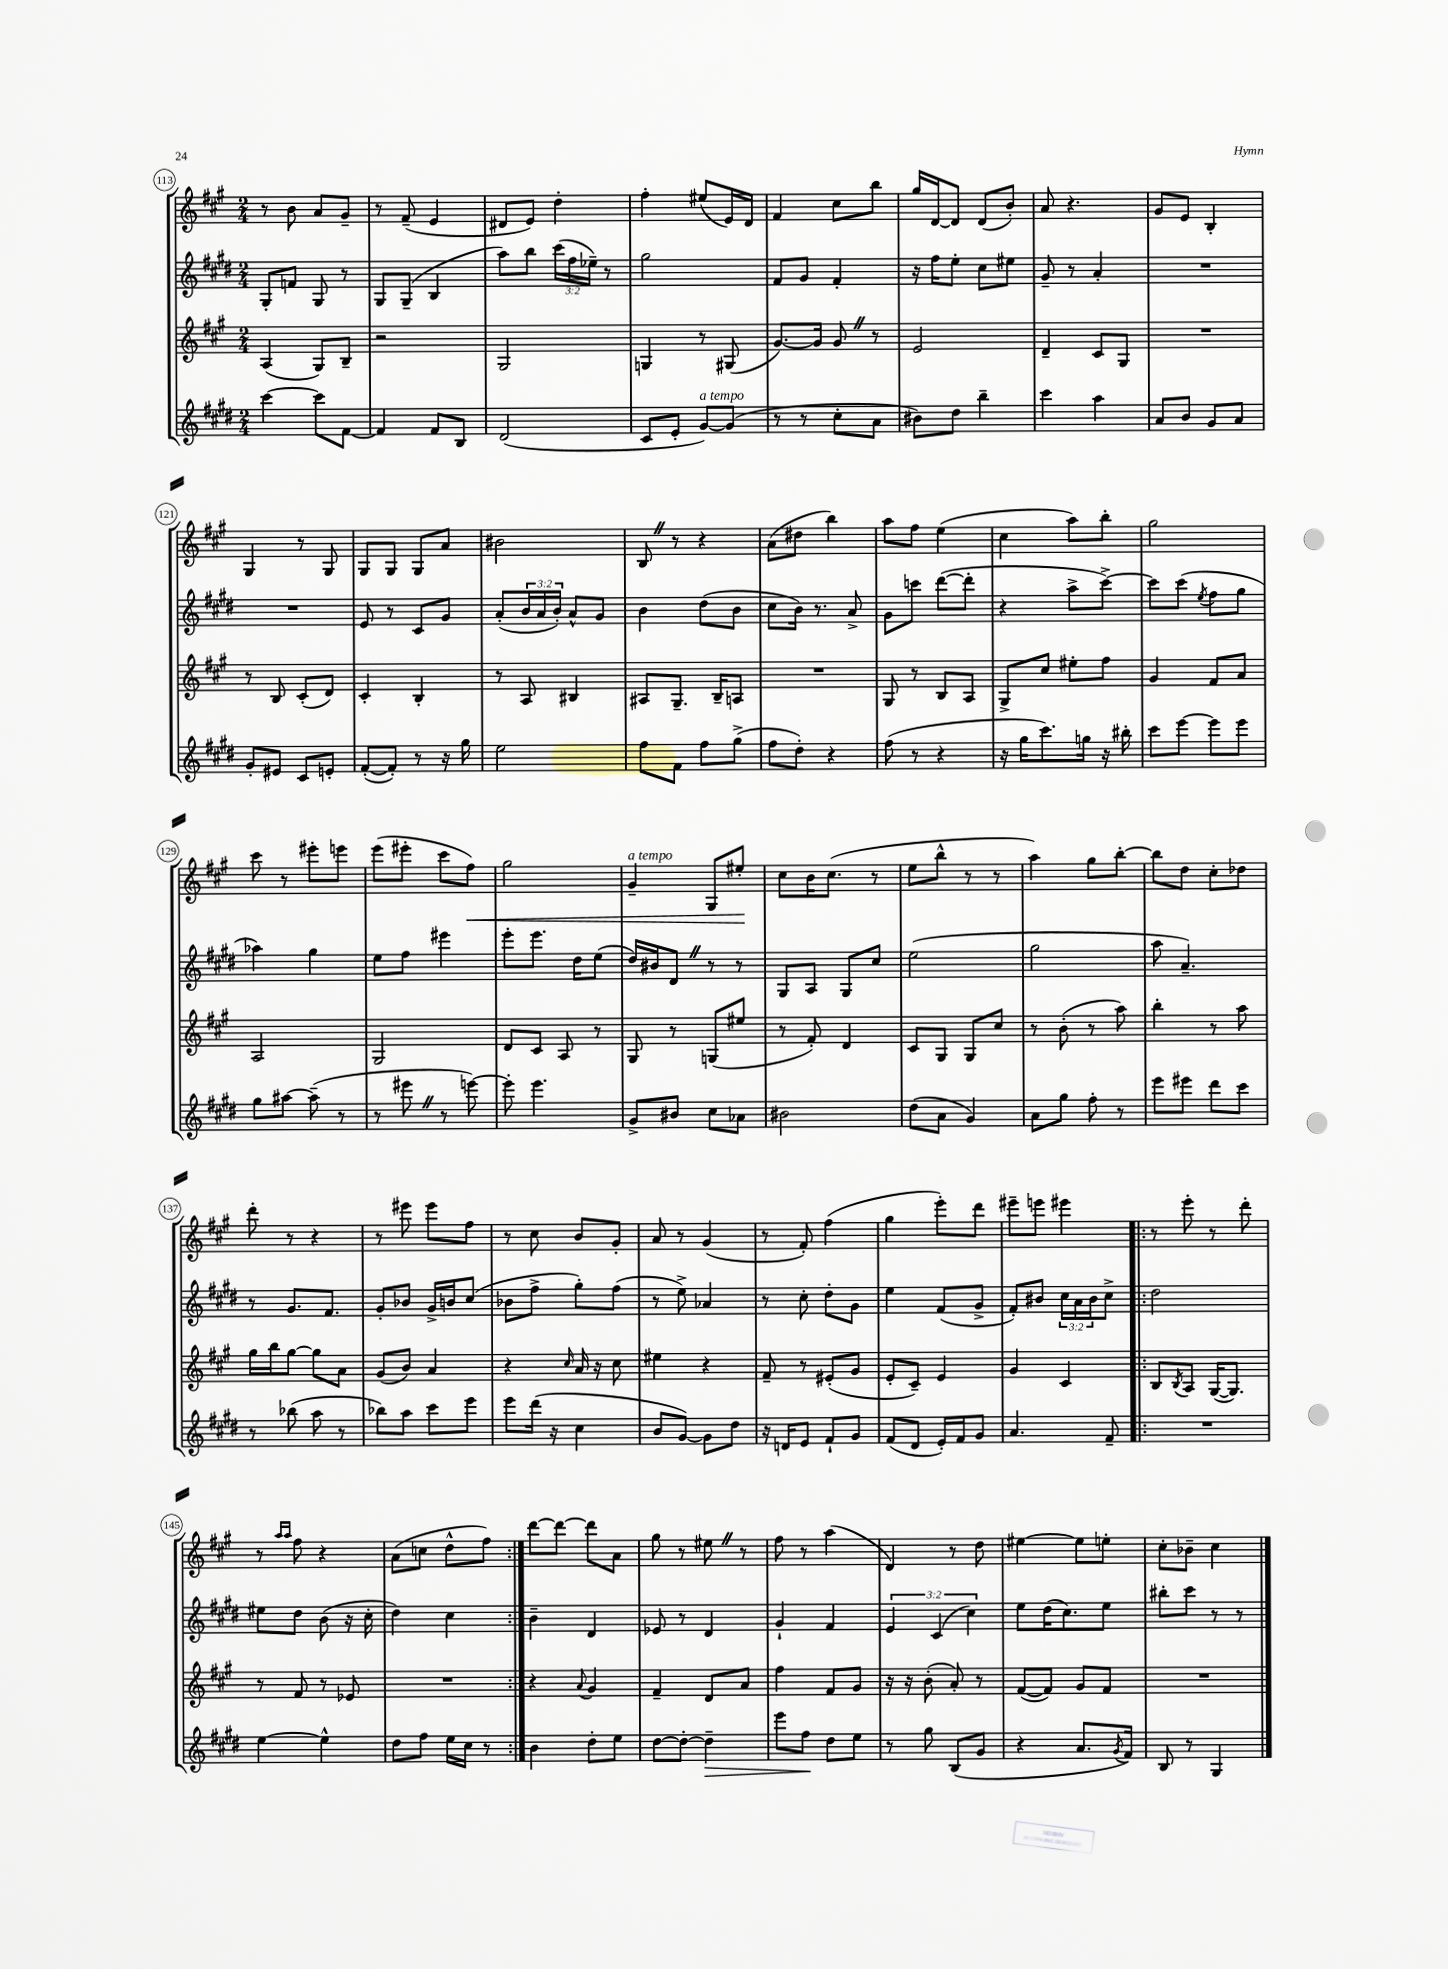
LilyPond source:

<<
\new StaffGroup <<
\new Staff = "s0" {
    \clef treble \key a \major \numericTimeSignature \time 2/4
    r8 b'8 a'8 gis'8-- |
    r8 fis'8--( e'4 |
    dis'8 e'8) d''4-. |
    fis''4-. eis''8( e'16) d'16 |
    fis'4 cis''8 b''8 |
    gis''16 d'16~ d'8 d'8( b'8-.) |
    a'8 r4. |
    gis'8 e'8 b4-. |
    gis4 r8 gis8 |
    gis8 gis8 gis8 a'8 |
    bis'2 |
    b8 \once \override BreathingSign.text = \markup { \musicglyph "scripts.caesura.straight" } \breathe r8 r4 |
    a'8( dis''8 b''4) |
    a''8 fis''8 e''4( |
    cis''4 a''8) b''8-. |
    gis''2 |
    cis'''8 r8 eis'''8-. e'''8 |
    e'''8( eis'''8-. cis'''8 fis''8\<) |
    gis''2 |
    gis'4--^\markup { \italic "a tempo" } gis8 eis''8-.\! |
    cis''8 b'16 cis''8.( r8 |
    e''8 b''8-^ r8 r8 |
    a''4) gis''8 b''8~-. |
    b''8 d''8 cis''8-. des''8 |
    d'''8-. r8 r4 |
    r8 eis'''8 eis'''8 fis''8 |
    r8 cis''8 b'8 gis'8-. |
    a'8 r8 gis'4( |
    r8 fis'8-.) fis''4( |
    gis''4 e'''8-.) d'''8 |
    eis'''8-- e'''8 eis'''4 |
    \repeat volta 2 { r8 e'''8-. r8 d'''8-. |
    r8 \grace { a''16 a''16 } fis''8 r4 |
    a'8( c''8 d''8-^ fis''8) | }
    d'''8~ d'''8~ d'''8 a'8 |
    gis''8 r8 eis''8 \once \override BreathingSign.text = \markup { \musicglyph "scripts.caesura.straight" } \breathe r8 |
    fis''8 r8 a''4( |
    d'4) r8 d''8 |
    eis''4~ eis''8 e''8-. |
    cis''8-. bes'8-- cis''4 \bar "|." |
}
\new Staff = "s1" {
    \clef treble \key e \major \numericTimeSignature \time 2/4 \override Staff.TupletNumber.text = #tuplet-number::calc-fraction-text
    gis8-. f'8 gis8 r8 |
    gis8 gis8--( b4 |
    a''8) b''8 \tuplet 3/2 { cis'''16( fis''16 ees''16--) } r8 |
    gis''2 |
    fis'8 gis'8 fis'4-. |
    r16 fis''16 e''8-. cis''8 eis''8 |
    gis'8-- r8 a'4-. |
    R2 |
    R2 |
    e'8 r8 cis'8 gis'8 |
    a'8-.( \tuplet 3/2 { b'16 a'16 b'16-.) } a'8-^ gis'8 |
    b'4 dis''8( b'8 |
    cis''8 b'16) r8. a'8-> |
    gis'8 c'''8 dis'''8~( dis'''8-. |
    r4 a''8-> cis'''8~->) |
    cis'''8 cis'''8( \acciaccatura { e''8 } fis''8 gis''8 |
    aes''4) gis''4 |
    e''8 fis''8 eis'''4 |
    e'''8-. e'''8. dis''16 e''8( |
    dis''16) bis'16 dis'8 \once \override BreathingSign.text = \markup { \musicglyph "scripts.caesura.straight" } \breathe r8 r8 |
    gis8 a8 gis8 cis''8 |
    e''2( |
    gis''2 |
    a''8 a'4.--) |
    r8 gis'8. fis'8. |
    gis'8-. bes'8 gis'16-> b'16 cis''8( |
    bes'8 fis''8-> gis''8-.) fis''8( |
    r8 e''8->) aes'4 |
    r8 cis''8-. dis''8-. gis'8 |
    e''4 fis'8( gis'8-> |
    fis'8-.) bis'8 \tuplet 3/2 { cis''16 a'16 bis'16 } cis''8-> |
    \repeat volta 2 { dis''2 |
    eis''8 dis''8 b'8( r16 cis''16-. |
    dis''4) cis''4 | }
    b'4-- dis'4 |
    ees'8 r8 dis'4 |
    gis'4-! fis'4 |
    \tuplet 3/2 { e'4 cis'4( cis''4) } |
    e''8 dis''16( cis''8.) e''8 |
    bis''8-. cis'''8 r8 r8 \bar "|." |
}
\new Staff = "s2" {
    \clef treble \key a \major \numericTimeSignature \time 2/4
    a4( gis8) b8-- |
    r2 |
    gis2 |
    g4 r8 gis8( |
    gis'8.~) gis'16 gis'8 \once \override BreathingSign.text = \markup { \musicglyph "scripts.caesura.straight" } \breathe r8 |
    e'2 |
    d'4-- cis'8 gis8 |
    R2 |
    r8 b8 cis'8-.( d'8) |
    cis'4-. b4-. |
    r8 a8 bis4 |
    ais8 gis8.-- b16-- a8 |
    R2 |
    gis8 r8 b8 a8 |
    gis8-> cis''8 eis''8-. fis''8 |
    gis'4 fis'8 a'8 |
    a2 |
    gis2 |
    d'8 cis'8 a8 r8 |
    gis8 r8 g8( eis''8 |
    r8 fis'8-.) d'4 |
    cis'8 gis8 gis8 cis''8 |
    r8 b'8-.( r8 a''8) |
    b''4-. r8 a''8 |
    gis''16 b''16 gis''8~ gis''8 a'8 |
    gis'8( b'8) a'4 |
    r4 \grace { cis''16 } a'16 r16 cis''8 |
    eis''4 r4 |
    fis'8-- r8 eis'8-.( gis'8 |
    e'8-. cis'8--) e'4 |
    gis'4 cis'4 |
    \repeat volta 2 { b8 \acciaccatura { b8 } a8 gis16~( gis8.) |
    r8 fis'8 r8 ees'8 |
    R2 | }
    r4 \appoggiatura { a'8 } gis'4 |
    fis'4-- d'8 a'8 |
    fis''4 fis'8 gis'8 |
    r16 r16 b'8-.( a'8-.) r8 |
    fis'8~( fis'8) gis'8 fis'8 |
    R2 \bar "|." |
}
\new Staff = "s3" {
    \clef treble \key e \major \numericTimeSignature \time 2/4
    cis'''4~ cis'''8 fis'8~ |
    fis'4 fis'8 b8 |
    dis'2( |
    cis'8 e'8-. gis'8~^\markup { \italic "a tempo" }) gis'8( |
    r8 r8 cis''8-. a'8 |
    bis'8) dis''8 b''4-- |
    cis'''4 a''4 |
    a'8 b'8 gis'8 a'8 |
    gis'8-. eis'8 cis'8 e'8-. |
    fis'8~-.( fis'8-.) r8 r16 gis''16 |
    e''2 |
    fis''8 fis'8 fis''8 gis''8->( |
    fis''8 dis''8-.) r4 |
    fis''8( r8 r4 |
    r16 gis''16 cis'''8.) g''16 r16 bis''16-. |
    cis'''8 e'''8~ e'''8 e'''8 |
    gis''8 ais''8~ ais''8--( r8 |
    r8 eis'''8 \once \override BreathingSign.text = \markup { \musicglyph "scripts.caesura.straight" } \breathe r8 e'''8~) |
    e'''8-. e'''4. |
    gis'8-> bis'8 cis''8 aes'8 |
    bis'2 |
    dis''8( a'8 gis'4) |
    a'8 gis''8 fis''8-. r8 |
    e'''8 eis'''8 dis'''8 cis'''8 |
    r8 bes''8( a''8 r8 |
    bes''8) a''8 cis'''8 e'''8 |
    e'''8 dis'''16( r16 cis''4 |
    b'8 gis'8~) gis'8 dis''8 |
    r16 d'16 e'8 fis'8-! gis'8 |
    fis'8( dis'8 e'16-.) fis'16 gis'8 |
    a'4. fis'8-- |
    \repeat volta 2 { R2 |
    e''4~ e''4-^ |
    dis''8 fis''8 e''16 cis''16 r8 | }
    b'4 dis''8-. e''8 |
    dis''8~ dis''8~-. dis''4--\> |
    e'''8 fis''8\! dis''8 e''8 |
    r8 gis''8 b8( gis'8 |
    r4 a'8. \acciaccatura { gis'8 } fis'16) |
    b8 r8 gis4 \bar "|." |
}
>>
>>
\layout { \context { \Score currentBarNumber = #113 \override BarNumber.stencil = #(make-stencil-circler 0.1 0.3 ly:text-interface::print) } }
